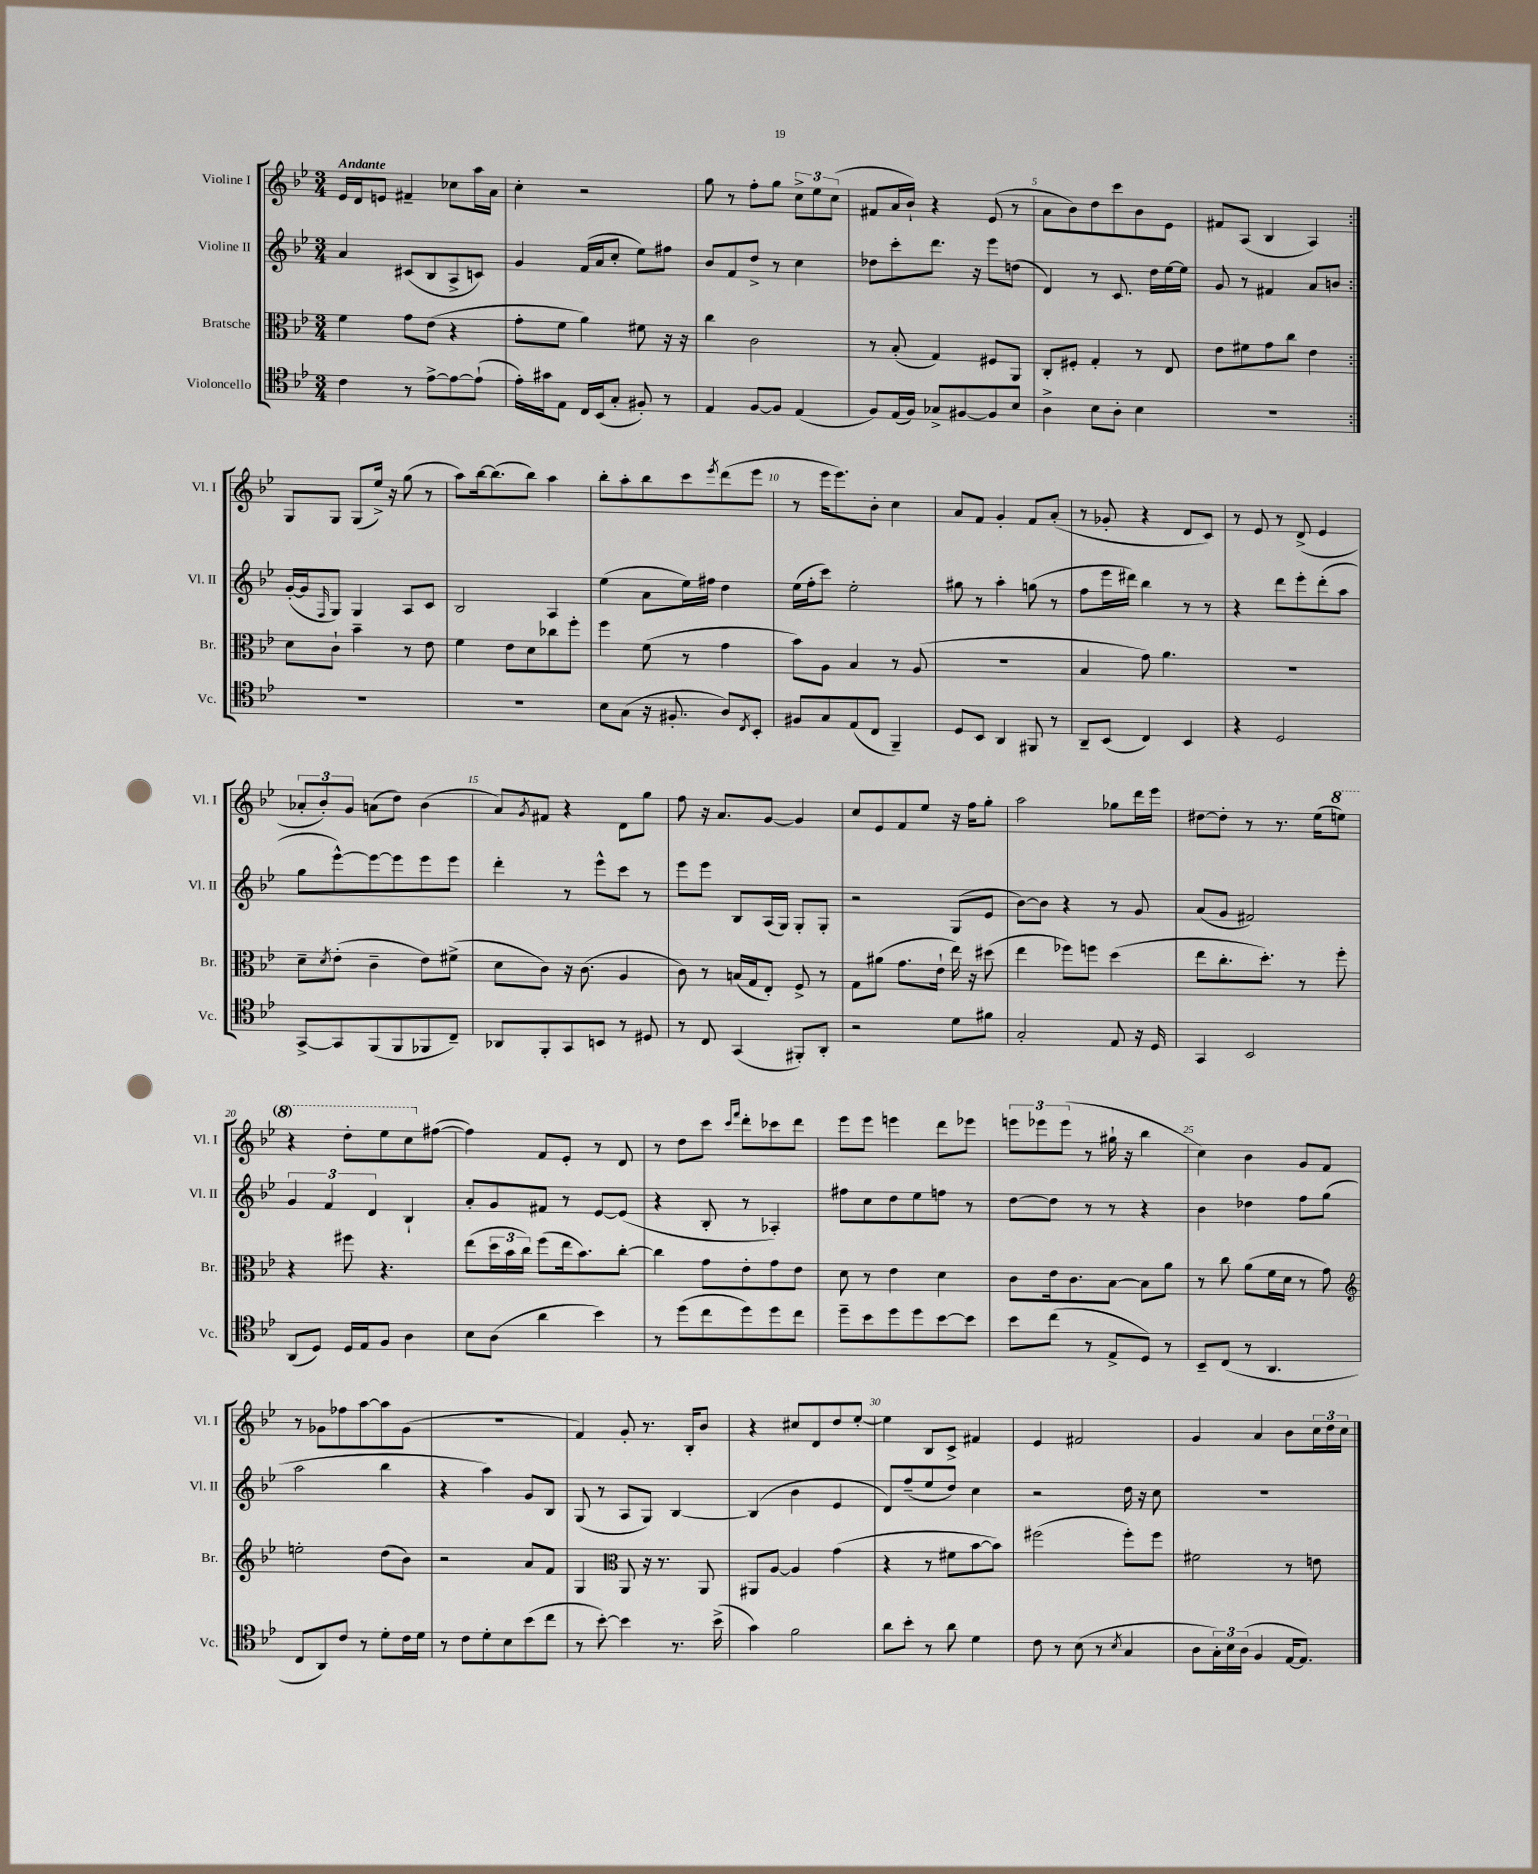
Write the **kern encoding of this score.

**kern	**kern	**kern	**kern
*staff4	*staff3	*staff2	*staff1
*clefC4	*clefC3	*clefG2	*clefG2
*k[b-e-]	*k[b-e-]	*k[b-e-]	*k[b-e-]
*M3/4	*M3/4	*M3/4	*M3/4
4c	4f	4a	16e-
.	.	.	16d
.	.	.	8e
8r	8g	(8c#	4f#~
[8e-^	(8e-	8B-	.
8e-_	4r	8A^	8cc-
(8e-`]	.	8c)	16aa
.	.	.	16a
=	=	=	=
16e-')	8g'	4g	4cc'
16g#	.	.	.
8E-	8f	.	.
16C	4a)	(16f	2r
(16BB-	.	16a	.
8G'	.	8cc'	.
8F#')	8f#	8ee-)	.
8r	16r	8ff#	.
.	16r	.	.
=	=	=	=
4E-	4cc	8b-	8gg
.	.	8f	8r
[8F	2c	8dd^	8ff'
8F]	.	8r	8gg
(4E-	.	4cc	12cc^
.	.	.	12ee-
.	.	.	(12cc
=	=	=	=
8F)	8r	8dd-	8f#
(16E-	(8B-'	8ccc'	16a
16F)	.	.	16b-`)
8G-^	4G)	8.ddd	4r
[8F#	.	.	.
.	.	16r	.
8F#]	8F#	8eee-	(8e-
8B-	8AA	(8dd	8r
=	=	=	=
4A^	8C'	4d)	8a
.	8F#'	.	8b-)
8B-	4G'	8r	8dd
8A'	.	8.c	8ccc
4B-	8r	.	8b-
.	.	16dd	.
.	8E-	[16ee-	8e-
.	.	16ee-]	.
=	=	=	=
2.r	8e-	8g	8f#
.	8f#	8r	(8A
.	8g	4f#	4B-
.	8cc	.	.
.	4e-	8a	4A)
.	.	8b	.
=:|!	=:|!	=:|!	=:|!
2.r	8d	([16g'	8G
.	.	16g]	.
.	.	16qqF	.
.	8c`	8G)	8G
.	4b-~	4G	(8G
.	.	.	16ee-^)
.	.	.	16r
.	8r	8A	(8gg
.	8e-	8c	8r
=	=	=	=
2.r	4f	2B-	8aa)
.	.	.	[16bb-
.	.	.	(8.bb-]
.	8e-	.	.
.	8d	.	8bb-)
.	8cc-	4A	4aa
.	8ff'	.	.
=	=	=	=
8B-	4ff	(4ee-	8bb-'
(8G	.	.	8aa'
16r	(8f	8a	8bb-
8.F#'	.	.	.
.	8r	16ee-)	8ccc
.	.	16ff#	.
.	.	.	8qeee-
8A)	4g	4dd	(8ddd
8qC	.	.	.
8BB-'	.	.	8eee-
=	=	=	=
8F#	8b-)	(16ee-	8r
.	.	16ff'	.
8G	8A	8ccc)	16eee-
.	.	.	8.eee-)
(8E-	4B-	2ee-'	.
8C	.	.	8b-'
4FF~)	8r	.	4cc
.	(8A	.	.
=	=	=	=
8D	2.r	8gg#	8a
8BB-	.	8r	8f
4AA	.	4aa'	4g'
8FF#	.	(8gg	8f
8r	.	8r	(8a'
=	=	=	=
8AA~	4B-	8ff	8r
(8BB-	.	16eee-	8g-'
.	.	16ddd#)	.
4C)	8g)	4bb-	4r
.	4.a	.	.
4BB-	.	8r	8d
.	.	8r	8c)
=	=	=	=
4r	2.r	4r	8r
.	.	.	8e-
2D	.	8ddd	8r
.	.	8eee-'	(8d^
.	.	(8ddd'	4e-
.	.	8aa	.
=	=	=	=
[8GG^	8d~	8gg	12a-'
.	.	.	12b-')
.	8qd	.	.
8GG]	(8e-'	[8eee-^^)	.
.	.	.	12g
(8FF	4c~	8eee-_	(8a
8FF	.	8eee-]	8dd)
8FF-	8e-)	8eee-	(4b-
8C~)	(8f#^	8eee-	.
=	=	=	=
8AA-	8d	4ddd'	8a)
.	.	.	8qg
8FF'	8c)	.	8f#
8GG	16r	8r	4r
.	(8.c	.	.
8BB	.	8eee-^^	.
8r	4A	8ccc	8d
8D#	.	8r	8gg
=	=	=	=
8r	8c)	8eee-	8ff
8C	8r	8eee-	16r
.	.	.	8.a
(4GG	(16B	8B-	.
.	16G	.	.
.	8E-')	(16A	[8g
.	.	16G)	.
8FF#')	8F^	8G'	4g]
8AA'	8r	8G'	.
=	=	=	=
2r	8G	2r	8cc
.	(8a#	.	8e-
.	8.g	.	8f
.	.	.	8ee-
.	16e-`	.	.
8d	16ee-)	(8G	16r
.	16r	.	16ff
8f#	(8dd#	8e-	8gg'
=	=	=	=
2G'	4ee-	[8b-)	2aa
.	.	8b-]	.
.	8ff-)	4r	.
.	8ff	.	.
8E-	(4dd	8r	8gg-
16r	.	8g	16ddd
16D	.	.	16eee-
=	=	=	=
4GG	8ee-	(8a	[8dd#
.	8.cc'	8g	8dd#']
2BB-	.	2f#)	8r
.	8.dd')	.	.
.	.	.	8.r
.	8r	.	.
.	.	.	(16ee-
.	8ff'	.	8eee)
=	=	=	=
(8AA	4r	6g	4r
8D)	.	.	.
.	.	6f	.
16D	8ff#	.	8ddd'
16E-	.	.	.
.	.	6d	.
8F	4.r	.	8eee-
4A	.	4B-`	8ccc
.	.	.	([8ff#
=	=	=	=
8B-	(8ee-	8a'	4ff#])
(8A	24dd	8g	.
.	24b-	.	.
.	24cc)	.	.
4a	(8ff	8f#	8f
.	16ee-	8r	8e-'
.	8.b-)	.	.
4b-)	.	[8e-	8r
.	[8cc'	(8e-]	8d
=	=	=	=
8r	4cc]	4r	8r
(8dd	.	.	8dd
8cc	8g	8B-'	8ccc
.	.	.	16qqccc
.	.	.	16qqfff
8dd)	8e-'	8r	8ddd'
8dd	8g	4A-')	8ccc-
8cc	8e-	.	8ddd
=	=	=	=
8dd~	8d	8ff#	8eee-
8b-	8r	8cc	8eee-
8dd	4e-	8dd	4eee
8dd	.	8ee-	.
[8b-	4d	8ff	8ddd
8b-]	.	8r	8eee-
=	=	=	=
8b-	8c	[8dd	12eee
.	.	.	12eee-
(8cc	16e-	8dd]	.
.	.	.	(12eee-
.	8.c	.	.
8r	.	8r	8r
8E-^	[8B-	8r	16gg#`
.	.	.	16r
8D)	8B-]	4r	4bb-
8r	8a	.	.
=	=	=	=
8BB-~	8r	4b-	4cc)
(8C	8cc	.	.
8r	(8a	4dd-	4b-
4.AA	16f	.	.
.	16d	.	.
.	8r	8ff	8g
.	8g)	(8gg	8f
=	=	=	=
*	*clefG2	*	*
8C	2ee'	2aa	8r
8AA)	.	.	8g-
8c	.	.	8ff-
8r	.	.	[8aa
8d'	(8dd	4bb-	8aa]
16c	8b-)	.	(8g-
16d	.	.	.
=	=	=	=
8r	2r	4r	2.r
8c	.	.	.
8d'	.	4aa)	.
8B-	.	.	.
(8b-	8a	8g	.
8cc	8f	8B-	.
=	=	=	=
8r	4G	(8G	4f)
[8b-')	.	8r	.
*	*clefC3	*	*
4b-]	8AA	8A	8g'
.	16r	8G)	8.r
.	8.r	.	.
8.r	.	[4B-	.
.	.	.	16B-'
.	8AA	.	8b-
(16b-^	.	.	.
=	=	=	=
4g)	8AA#	(4B-]	4r
.	[8A	.	.
2f	4A]	4b-	8cc#
.	.	.	8d
.	(4g	4e-	8dd
.	.	.	[8ee-'
=	=	=	=
8a	4r	8d)	4ee-]
8b-'	.	(8ff~	.
8r	8r	8ee-	8B-
8a	8f#	8dd)	8c^
4d	[8b-	4cc	4f#
.	8b-])	.	.
=	=	=	=
8c	(2ff#	2r	4e-
8r	.	.	.
(8B-	.	.	2f#
8r	.	.	.
8qB-	.	.	.
4G	8ff#')	16dd	.
.	.	16r	.
.	8ff#	8cc	.
=	=	=	=
8A	2f#	2.r	4g
24G')	.	.	.
24B-	.	.	.
(24A	.	.	.
4F	.	.	4a
[16E-	8r	.	8b-
8.E-])	.	.	.
.	8e	.	24cc
.	.	.	24dd
.	.	.	24cc
==	==	==	==
*-	*-	*-	*-
